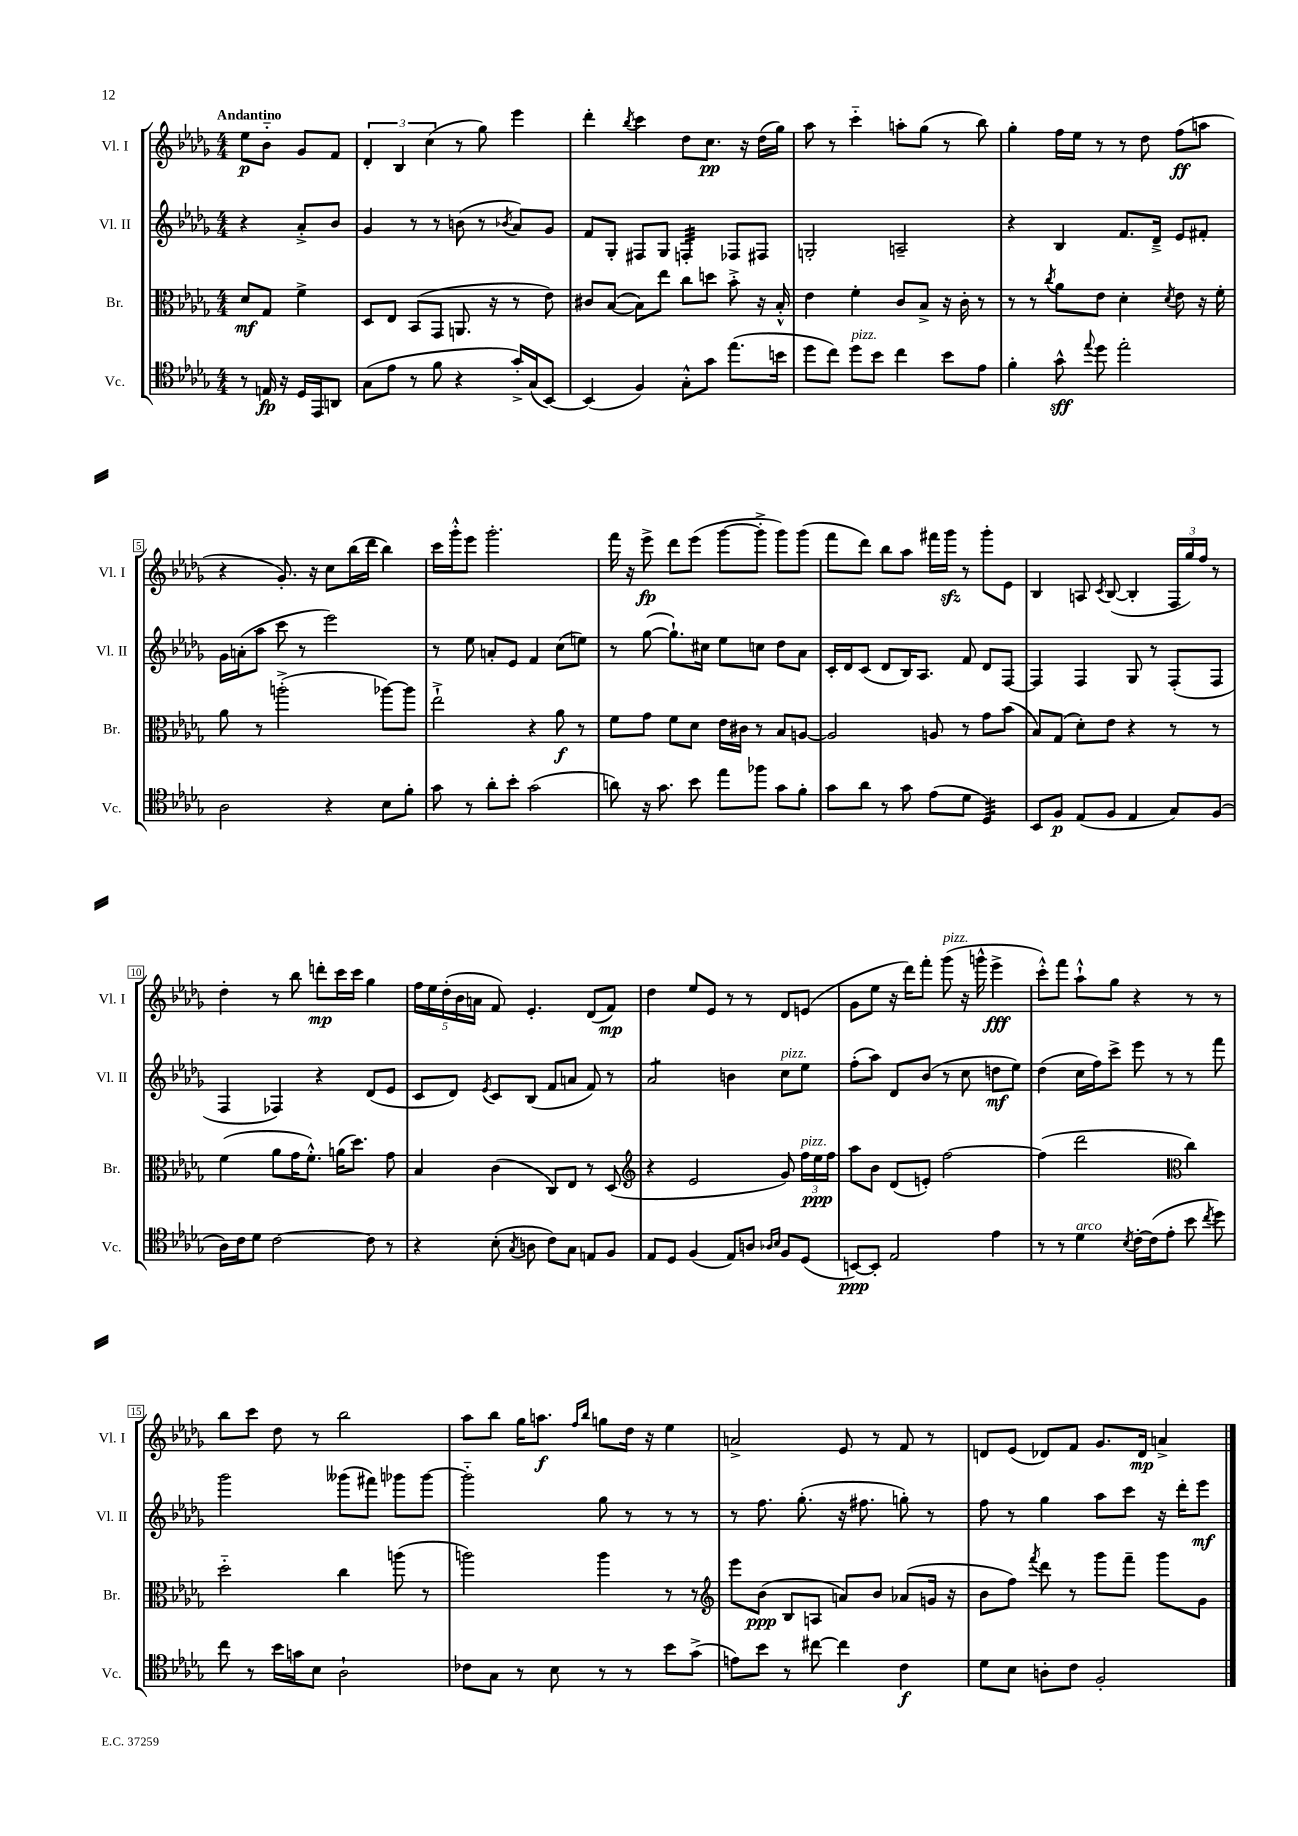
<<
\new StaffGroup <<
\new Staff = "s0" \with { instrumentName = "Vl. I" shortInstrumentName = "Vl. I" } {
    \clef treble \key des \major \numericTimeSignature \time 4/4 \partial 2 \tempo "Andantino"
    \autoBeamOff ees''8[\p bes'8]-_ ges'8[ f'8] |
    \tuplet 3/2 { des'4-. bes4 c''4( } r8 ges''8) ees'''4 |
    des'''4-. \acciaccatura { bes''8 } c'''4 des''8[ c''8.]\pp r16 des''16[( ges''16]) |
    aes''8 r8 c'''4-_ a''8[-. ges''8]( r8 bes''8) |
    ges''4-. f''16[ ees''16] r8 r8 des''8 f''8[\ff( a''8] |
    r4 ges'8.-.) r16 c''8[ bes''16( des'''16] bes''4) |
    c'''16[ ges'''16-.-^ ees'''8] ges'''2.-. |
    f'''16 r16 ees'''8->\fp des'''8[ ees'''8]( ges'''8[~ ges'''8]-.-> ges'''8[) ges'''8]( |
    f'''8[ des'''8]) bes''8[ aes''8] fis'''16[ ges'''16]\sfz r8 ges'''8[-. ees'8] |
    bes4 a8 \acciaccatura { c'8 } bes8~( bes4-. \tuplet 3/2 { f16[ ges''16) f''16] } r8 |
    des''4-. r8 bes''8 d'''8[-.\mp c'''16 c'''16] ges''4 |
    \tuplet 5/4 { f''16[ ees''16 des''16-.( bes'16 a'16] } f'8) ees'4.-. des'8[( f'8]\mp) |
    des''4 ees''8[ ees'8] r8 r8 des'8[ e'8]( |
    ges'8[ ees''8] r16 des'''16[) f'''8]-. ges'''8^\markup { \italic "pizz." }( r16 g'''16-^ ees'''4->\fff |
    c'''8[-.-^) f'''8] aes''8[-!-^ ges''8] r4 r8 r8 |
    bes''8[ c'''8] des''8 r8 bes''2 |
    aes''8[ bes''8] ges''16[ a''8.]\f \grace { f''16[ bes''16] } g''8[ des''16] r16 ees''4 |
    a'2-> ees'8 r8 f'8 r8 |
    d'8[ ees'8]( des'8[) f'8] ges'8.[ des'16]\mp a'4-> \bar "|." |
}
\new Staff = "s1" \with { instrumentName = "Vl. II" shortInstrumentName = "Vl. II" } {
    \clef treble \key des \major \numericTimeSignature \time 4/4 \partial 2
    \autoBeamOff r4 aes'8[-.-> bes'8] |
    ges'4 r8 r8 b'8( r8 \acciaccatura { bes'8 } aes'8[) ges'8] |
    f'8[ ges8]-. fis8[ ges8] f4:32-. fes8[ fis8] |
    g2-. a2-- |
    r4 bes4 f'8.[ des'16]---> ees'8[ fis'8]-. |
    ges'16[ a'16-.( aes''8] c'''8 r8 ees'''2) |
    r8 ees''8 a'8[-. ees'8] f'4 c''8[( e''8]) |
    r8 ges''8~( ges''8.[-!) cis''16] ees''8[ c''8] des''8[ aes'8] |
    c'16[-. des'16 c'8]( des'8[ bes16) aes8.] f'8 des'8[ f8]~ |
    f4 f4 ges8 r8 f8[-.( f8] |
    f4 fes4) r4 des'8[( ees'8] |
    c'8[ des'8]) \acciaccatura { ees'8 } c'8[ bes8]( f'8[ a'8] f'8) r8 |
    aes'2:8 b'4 c''8[^\markup { \italic "pizz." } ees''8] |
    f''8[-.( aes''8]) des'8[ bes'8]( r8 c''8 d''8[\mf ees''8]) |
    des''4( c''16[ f''16) c'''8]-> ees'''8 r8 r8 f'''8 |
    ges'''2 geses'''8[( fis'''8]) ges'''8[ ges'''8]~ |
    ges'''2-_ ges''8 r8 r8 r8 |
    r8 f''8. ges''8.-.( r16 fis''8. g''8-.) r8 |
    f''8 r8 ges''4 aes''8[ c'''8] r16 des'''16[-. ees'''8]\mf \bar "|." |
}
\new Staff = "s2" \with { instrumentName = "Br." shortInstrumentName = "Br." } {
    \clef alto \key des \major \numericTimeSignature \time 4/4 \partial 2
    \autoBeamOff des'8[\mf ges8] f'4-> |
    des8[ ees8] bes,8[( ges,8] a,8. r16 r8 ees'8) |
    cis'8[ bes8]~( bes8[) ees''8] c''8[ d''8] bes'8-.-> r16 bes16-.-^ |
    ees'4 f'4-. c'8[ bes8]-> r16 c'16-. r8 |
    r8 r8 \acciaccatura { c''8 } aes'8[ ees'8] des'4-. \acciaccatura { des'8 } ees'8 r16 f'16-. |
    aes'8 r8 a''2-.->( aes''8[~) aes''8] |
    ees''2-!-> r4 aes'8\f r8 |
    f'8[ ges'8] f'8[ des'8] ees'16[ cis'16] r8 bes8[ a8]~ |
    a2 a8 r8 ges'8[ bes'8]( |
    bes8[) ges8]( des'8[-.) ees'8] r4 r8 r8 |
    f'4( aes'8[ ges'16 f'8.]-.-^) a'16[( des''8.]) ges'8 |
    bes4 c'4( c8[) ees8] r8 des8( |
    \clef treble r4 ees'2 ges'8) \tuplet 3/2 { f''16[^\markup { \italic "pizz." } ees''16\ppp f''16] } |
    aes''8[ bes'8] des'8[( e'8]-.) f''2~ |
    f''4( des'''2 \clef alto c''4) |
    des''2-_ c''4 a''8( r8 |
    a''2) a''4 r8 r8 |
    \clef treble ees'''8[ bes'8]\ppp( bes8[ a8] a'8[) bes'8] aes'8[( g'16] r16 |
    bes'8[ f''8]) \acciaccatura { f'''8 } des'''8 r8 ges'''8[ f'''8]-- ges'''8[ ges'8] \bar "|." |
}
\new Staff = "s3" \with { instrumentName = "Vc." shortInstrumentName = "Vc." } {
    \clef tenor \key des \major \numericTimeSignature \time 4/4 \partial 2
    \autoBeamOff r8 e16\fp r16 des16[ ees,16 a,8] |
    ges8[( ees'8] r8 f'8 r4 ges'16[-.->) ges16( bes,8]~) |
    bes,4( f4) ges8[-.-^ ges'8] ees''8.[( b'16] |
    des''8[ c''8]) des''8[^\markup { \italic "pizz." } bes'8] c''4 bes'8[ ees'8] |
    f'4-. ges'8-^\sff \appoggiatura { ees''8 } des''8 ees''2-. |
    aes2 r4 bes8[ f'8]-. |
    ges'8 r8 aes'8[-. bes'8]-. ges'2( |
    a'8) r16 ges'8. bes'8 ees''8[ fes''8] ges'8[ f'8]-. |
    ges'8[ aes'8] r8 ges'8 ees'8[( des'8] des4:32) |
    bes,8[ f8]\p ees8[( f8] ees4 ges8[) f8]( |
    aes16[) c'16 des'8] c'2~ c'8 r8 |
    r4 bes8-.( \acciaccatura { ges8 } a8 c'8[) ges8] e8[ f8] |
    ees8[ des8] f4( ees8[) a8] \grace { aes16[ bes16] } f8[ des8]( |
    b,8[~\ppp) b,8]-. ees2 ees'4 |
    r8 r8 des'4^\markup { \italic "arco" } \acciaccatura { bes8 } c'16[~-. c'16( ees'8]-. bes'8 \acciaccatura { c''8 } des''8) |
    c''8 r8 bes'16[ g'16 bes8] aes2-! |
    ces'8[ ges8] r8 bes8 r8 r8 bes'8[ ges'8]->( |
    e'8[) bes'8] r8 cis''8~ cis''4 c'4\f |
    des'8[ bes8] a8[-. c'8] f2-. \bar "|." |
}
>>
>>
\layout { \context { \Score \override BarNumber.stencil = #(make-stencil-boxer 0.1 0.3 ly:text-interface::print) } }
